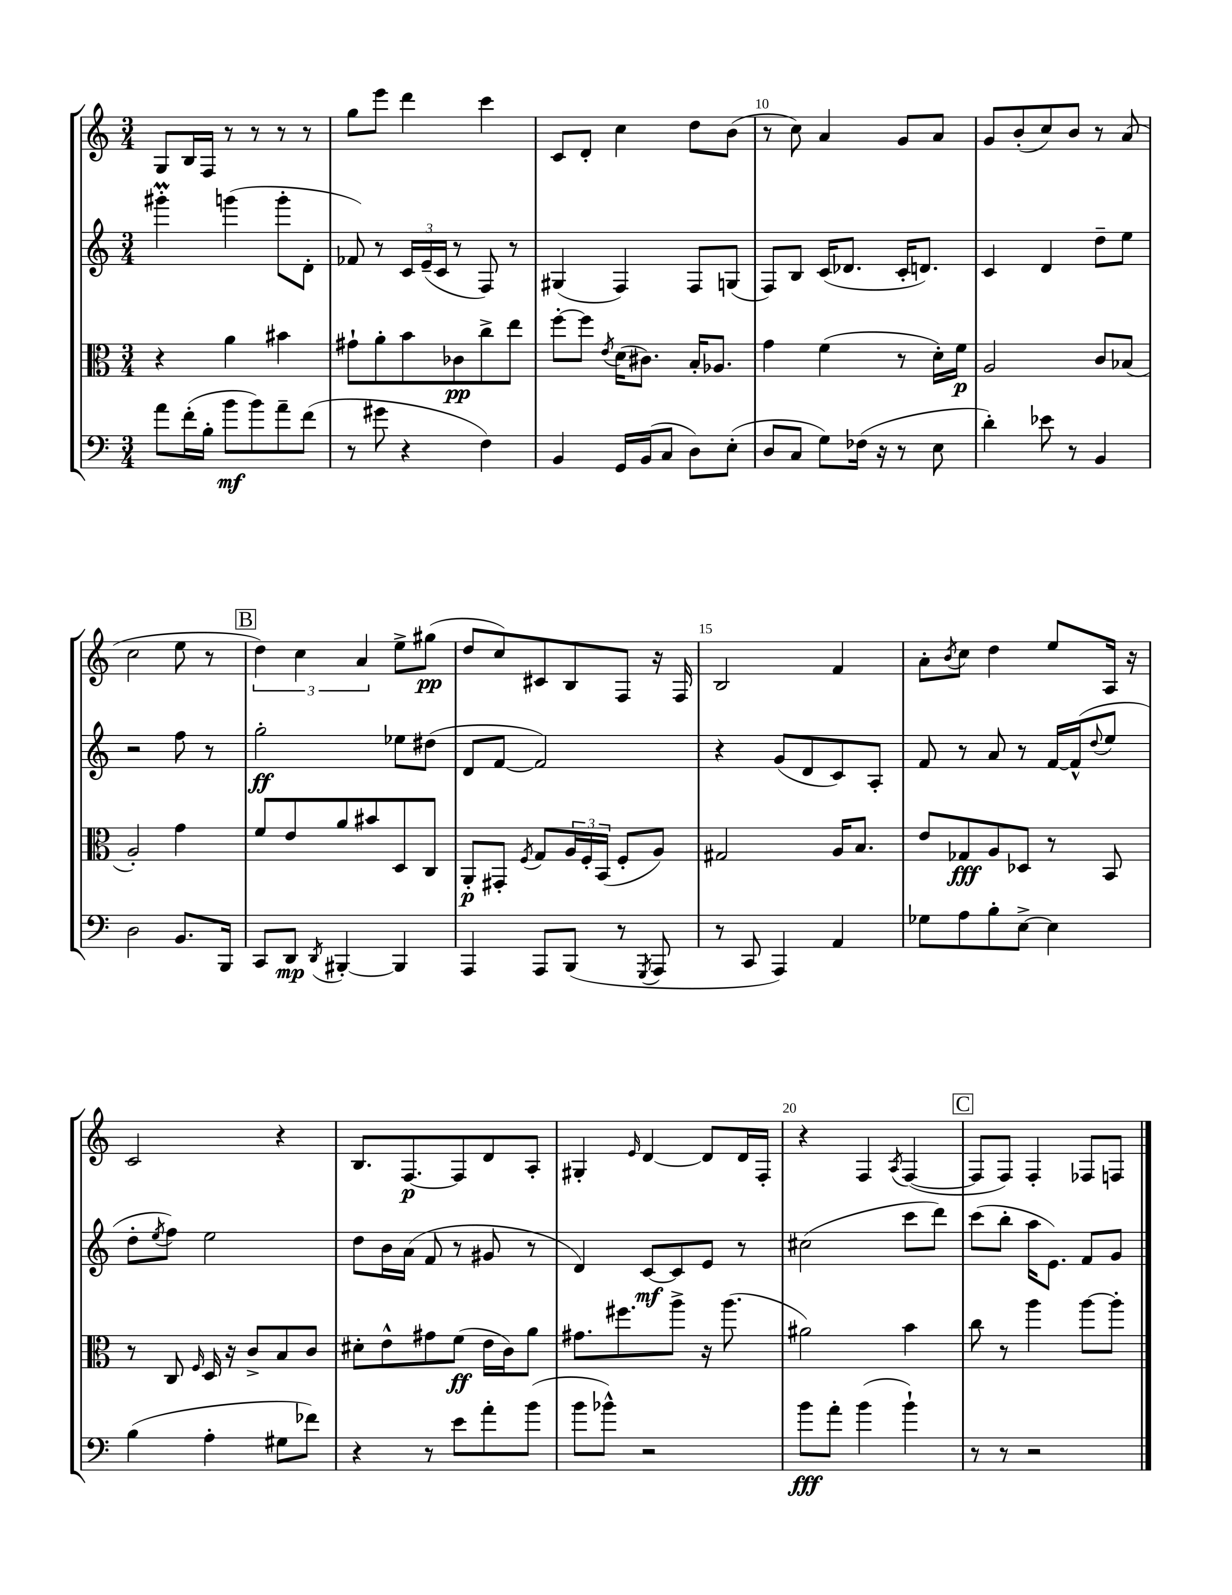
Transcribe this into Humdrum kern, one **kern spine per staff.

**kern	**kern	**kern	**kern
*staff4	*staff3	*staff2	*staff1
*clefF4	*clefC3	*clefG2	*clefG2
*k[]	*k[]	*k[]	*k[]
*M3/4	*M3/4	*M3/4	*M3/4
8a	4r	4ggg#'	8G
(16f'	.	.	16B
16B'	.	.	16F
8b	4a	(4ggg	8r
8b)	.	.	8r
8a~	4b#	8ggg'	8r
(8f	.	8d'	8r
=	=	=	=
8r	8g#`	8f-)	8gg
8g#	8a'	8r	8eee
4r	8b	24c	4ddd
.	.	(24e~	.
.	.	24c	.
.	8c-	8r	.
4F)	8cc^	8F)	4ccc
.	8ee	8r	.
=	=	=	=
4BB	[8ff'	(4G#	8c
.	8ff]	.	8d'
.	8qe	.	.
16GG	(16d	4F)	4cc
(16BB	8.c#)	.	.
8C	.	.	.
8D)	16B'	8F	8dd
.	8.A-	.	.
(8E'	.	(8G	(8b
=	=	=	=
8D	4g	8F)	8r
8C	.	8B	8cc)
8G)	(4f	(16c	4a
.	.	8.d-	.
(16F-	.	.	.
16r	.	.	.
8r	8r	16c'	8g
.	.	8.d)	.
8E	16d')	.	8a
.	16f	.	.
=	=	=	=
4d')	2A	4c	8g
.	.	.	(8b'
8e-	.	4d	8cc)
8r	.	.	8b
4BB	8c	8dd~	8r
.	(8B-	8ee	(8a
=	=	=	=
2D	2A')	2r	2cc
8.BB	4g	8ff	8ee
.	.	8r	8r
16BBB	.	.	.
=	=	=	=
8CC	8f	2gg'	6dd)
8DD	8e	.	.
.	.	.	6cc
8qDD	.	.	.
[4BBB#'	8a	.	.
.	.	.	6a
.	8b#	.	.
4BBB#]	8D	8ee-	8ee^
.	8C	(8dd#	(8gg#
=	=	=	=
4AAA	8AA'	8d	8dd
.	8GG#'	[8f	8cc)
.	8qF	.	.
8AAA	8G	2f])	8c#
(8BBB	24A	.	8B
.	24F'	.	.
.	(24BB	.	.
8r	8F'	.	8F
8qGGG	.	.	.
8AAA	8A)	.	16r
.	.	.	16F
=	=	=	=
8r	2G#	4r	2B
8CC	.	.	.
4AAA)	.	(8g	.
.	.	8d	.
4AA	16A	8c)	4f
.	8.B	.	.
.	.	8A'	.
=	=	=	=
8G-	8e	8f	8a'
.	.	.	8qb
8A	8G-	8r	8cc
8B'	8A	8a	4dd
[8E^	8D-	8r	.
4E]	8r	[16f	8ee
.	.	(16f^^]	.
.	.	8qqdd	.
.	8BB	8ee	16A
.	.	.	16r
=	=	=	=
(4B	8r	8dd'	2c
.	.	8qee	.
.	8C	8ff)	.
.	16qqF	.	.
4A'	16D	2ee	.
.	16r	.	.
.	8c^	.	.
8G#	8B	.	4r
8f-)	8c	.	.
=	=	=	=
4r	8d#'	8dd	8.B
.	8e^^	16b	.
.	.	(16a	[8.F
8r	8g#	8f	.
8e	(8f	8r	8F]
8a'	16e	8g#	8d
.	16c)	.	.
(8b	8a	8r	8A'
=	=	=	=
8b	8.g#	4d)	4G#'
8b-^^)	.	.	.
.	8.ff#	.	.
.	.	.	16qqe
2r	.	[8c	[4d
.	8aa^	8c]	.
.	16r	8e	8d]
.	(8.aa	.	.
.	.	8r	16d
.	.	.	16F'
=	=	=	=
8b	2a#)	(2cc#	4r
8a'	.	.	.
(4b	.	.	4F
.	.	.	8qA
4b`)	4b	8ccc	([4F
.	.	8ddd)	.
=	=	=	=
8r	8cc	(8ccc	8F]
8r	8r	8bb'	8F)
2r	4aa	16aa	4F'
.	.	8.e)	.
.	[8aa	8f	8F-
.	8aa']	8g	8F
==	==	==	==
*-	*-	*-	*-
